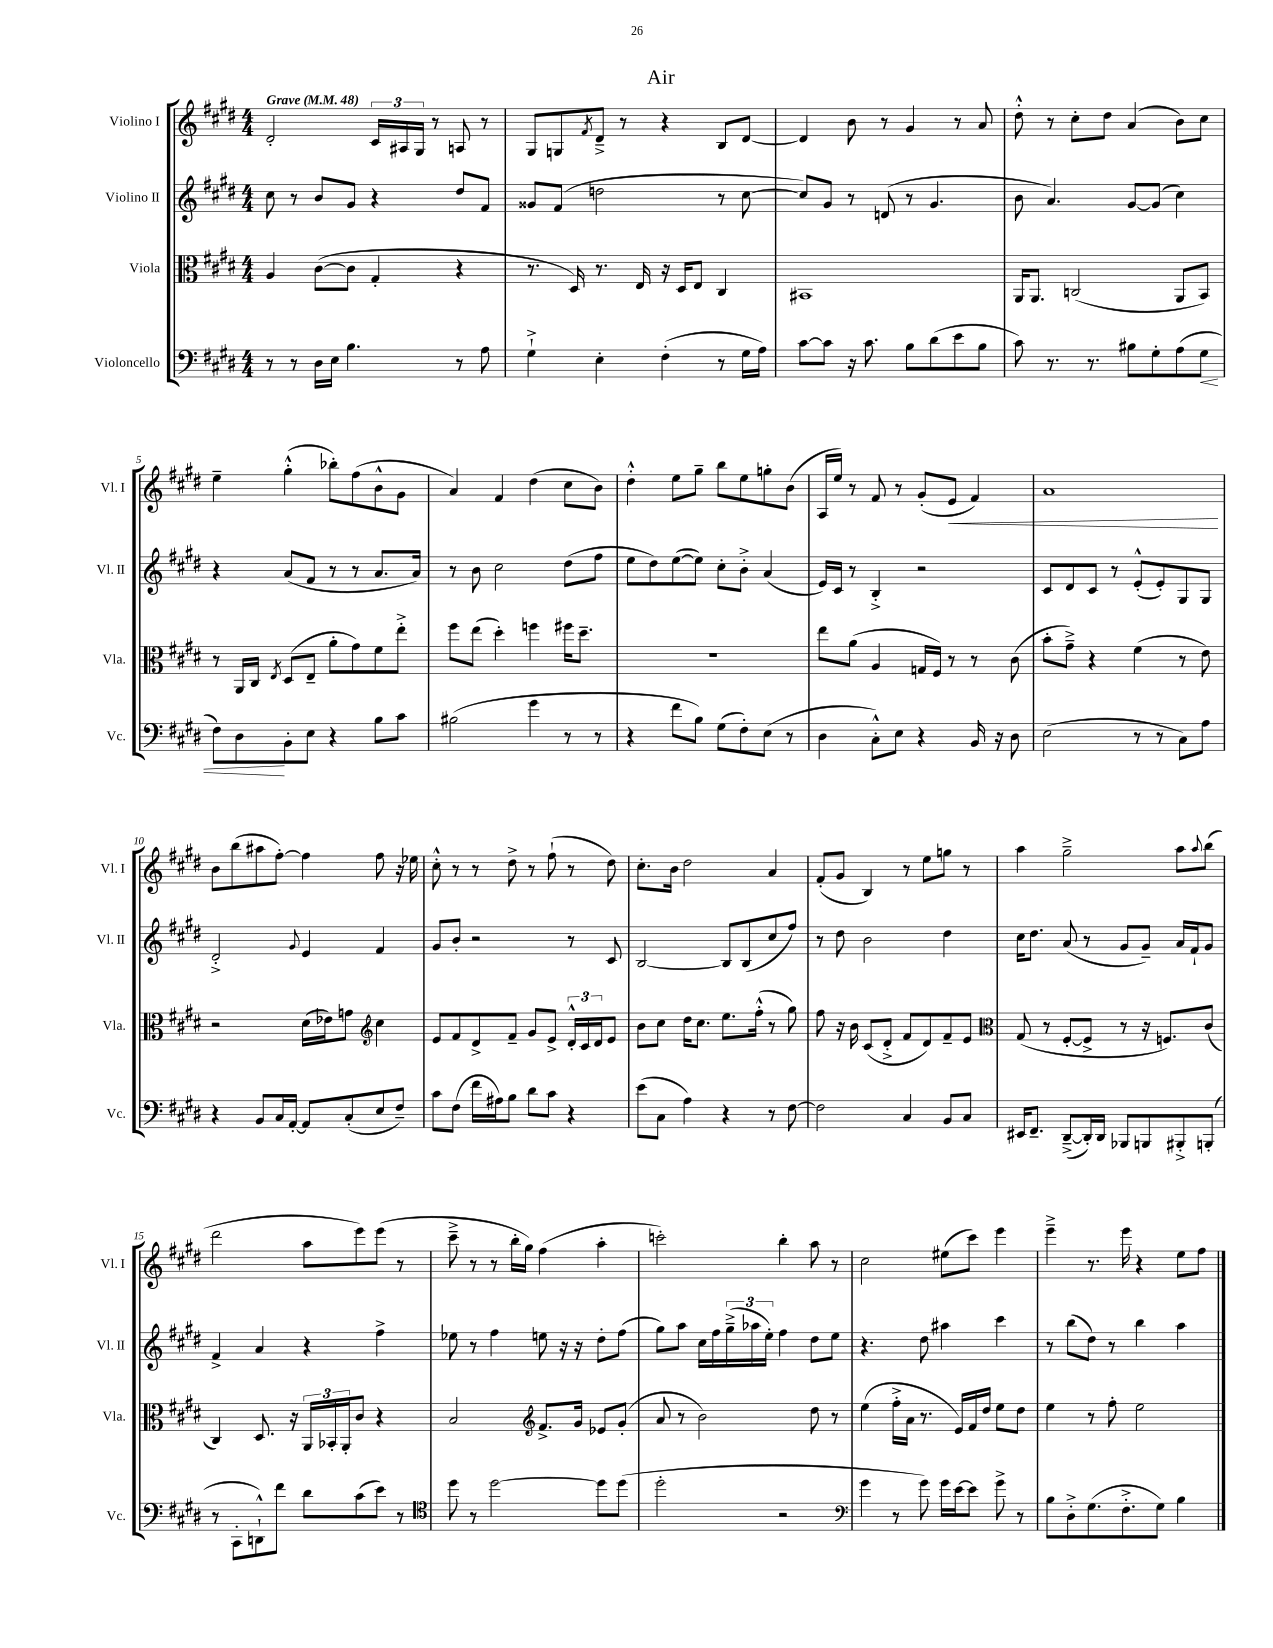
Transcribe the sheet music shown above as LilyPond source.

\header { title = "Air" }
<<
\new StaffGroup <<
\new Staff = "s0" \with { instrumentName = "Violino I" shortInstrumentName = "Vl. I" } {
    \clef treble \key e \major \numericTimeSignature \time 4/4 \tempo "Grave" 4 = 48
    dis'2-. \tuplet 3/2 { cis'16 ais16 gis16 } r8 a8 r8 |
    gis8 g8 \acciaccatura { fis'8 } dis'8---> r8 r4 b8 dis'8~ |
    dis'4 b'8 r8 gis'4 r8 a'8 |
    dis''8-.-^ r8 cis''8-. dis''8 a'4( b'8) cis''8 |
    e''4-- gis''4-.-^( bes''8-.) fis''8( b'8-^ gis'8 |
    a'4) fis'4 dis''4( cis''8 b'8) |
    dis''4-.-^ e''8 gis''8-- b''8 e''8 g''8-. b'8( |
    a16 e''16) r8 fis'8 r8 gis'8-.( e'8\< fis'4) |
    a'1\! |
    b'8 b''8( ais''8 fis''8~-.) fis''4 fis''8 r16 ees''16 |
    cis''8-.-^ r8 r8 dis''8-> r8 fis''8-!( r8 dis''8) |
    cis''8.-. b'16 dis''2 a'4 |
    fis'8-.( gis'8 b4) r8 e''8 g''8 r8 |
    a''4 gis''2---> a''8 \appoggiatura { a''8 } b''8( |
    dis'''2 a''8 e'''8) e'''8( r8 |
    cis'''8---> r8 r8 b''16-. gis''16) fis''4( a''4-. |
    c'''2-.) b''4-. a''8 r8 |
    cis''2 eis''8( cis'''8) e'''4 |
    e'''4---> r8. e'''16 r4 e''8 fis''8 \bar "|." |
}
\new Staff = "s1" \with { instrumentName = "Violino II" shortInstrumentName = "Vl. II" } {
    \clef treble \key e \major \numericTimeSignature \time 4/4
    cis''8 r8 b'8 gis'8 r4 dis''8 fis'8 |
    gisis'8 fis'8( d''2 r8 cis''8~ |
    cis''8) gis'8 r8 d'8( r8 gis'4. |
    b'8 a'4.) gis'8~ gis'8( cis''4) |
    r4 a'8( fis'8 r8 r8 a'8. a'16) |
    r8 b'8 cis''2 dis''8( fis''8 |
    e''8 dis''8) e''8~( e''8) cis''8-. b'8-.-> a'4( |
    e'16) cis'16 r8 b4-.-> r2 |
    cis'8 dis'8 cis'8 r8 e'8-.-^( e'8-.) gis8 gis8 |
    dis'2-.-> \appoggiatura { gis'8 } e'4 fis'4 |
    gis'8 b'8-. r2 r8 cis'8 |
    b2~ b8 b8( cis''8 fis''8) |
    r8 dis''8 b'2 dis''4 |
    cis''16 dis''8. a'8( r8 gis'8 gis'8--) a'16 fis'16-! gis'8 |
    fis'4-> a'4 r4 fis''4-> |
    ees''8 r8 fis''4 e''8 r16 r16 dis''8-. fis''8( |
    gis''8) a''8 cis''16 fis''16 \tuplet 3/2 { gis''16--->( aes''16 e''16-.) } fis''4 dis''8 e''8 |
    r4. dis''8 ais''4 cis'''4 |
    r8 b''8( dis''8) r8 b''4 a''4 \bar "|." |
}
\new Staff = "s2" \with { instrumentName = "Viola" shortInstrumentName = "Vla." } {
    \clef alto \key e \major \numericTimeSignature \time 4/4
    a4 cis'8~( cis'8 gis4-. r4 |
    r8. dis16) r8. e16 r16 dis16 e8 cis4 |
    bis,1 |
    a,16 a,8. c2( a,8 b,8) |
    r8 a,16 cis16 \acciaccatura { e8 } dis8( e8-- a'8-. gis'8) fis'8 e''8-.-> |
    fis''8 e''8( dis''4-.) f''4 fis''16 dis''8.-- |
    r1 |
    e''8 a'8( a4 g16 fis16) r8 r8 cis'8( |
    b'8-. gis'8--->) r4 fis'4( r8 e'8) |
    r2 dis'16( ees'16) g'8 \clef treble cis''4 |
    e'8 fis'8 dis'8-> fis'8-- gis'8 e'8-> \tuplet 3/2 { dis'16-.-^ cis'16 dis'16 } e'8 |
    b'8 cis''8 dis''16 cis''8. e''8. fis''16-.-^( r8 gis''8) |
    fis''8 r16 b'16 cis'8( dis'8-.-> fis'8 dis'8) fis'8-- e'8 |
    \clef alto gis8( r8 fis8~-. fis8-> r8 r16 f8.) cis'8( |
    cis4) dis8. r16 \tuplet 3/2 { a,16 bes,16-. a,16-. } cis'8 r4 |
    b2 \clef treble fis'8.-> gis'16 ees'8 gis'8-.( |
    a'8 r8 b'2) dis''8 r8 |
    e''4( fis''16-.-> a'16 r8. e'16) fis'16 dis''16 e''8 dis''8 |
    e''4 r8 fis''8-. e''2 \bar "|." |
}
\new Staff = "s3" \with { instrumentName = "Violoncello" shortInstrumentName = "Vc." } {
    \clef bass \key e \major \numericTimeSignature \time 4/4
    r8 r8 dis16 e16 b4. r8 a8 |
    gis4-!-> e4-. fis4-.( r8 gis16 a16) |
    cis'8~ cis'8 r16 cis'8. b8 dis'8( e'8 b8 |
    cis'8) r8. r8. bis8 gis8-. a8( gis8\< |
    fis8) dis8\! b,8-. e8 r4 b8 cis'8 |
    bis2( gis'4 r8 r8 |
    r4 fis'8 b8) gis8( fis8-.) e8( r8 |
    dis4 cis8-.-^) e8 r4 b,16 r16 dis8 |
    e2( r8 r8 cis8) a8 |
    r4 b,8 cis16 a,16~-. a,8 cis8-.( e8 fis8--) |
    cis'8 fis8( fis'16 ais16) b8 dis'8 cis'8 r4 |
    e'8( cis8 a4) r4 r8 fis8~ |
    fis2 cis4 b,8 cis8 |
    eis,16 fis,8.-- dis,8~--->( dis,16-.) dis,16 bes,,8 b,,8 bis,,8-.-> b,,8-.( |
    r8 cis,8-. d,8-!-^) fis'8 dis'8 cis'8( e'8) r8 |
    \clef tenor dis''8 r8 dis''2~ dis''8 dis''8( |
    dis''2-. r2 |
    \clef bass gis'4 r8 gis'8) gis'16 e'16~ e'8 gis'8-> r8 |
    b8 dis8-.-> gis8.( fis8.-.-> gis8) b4 \bar "|." |
}
>>
>>
